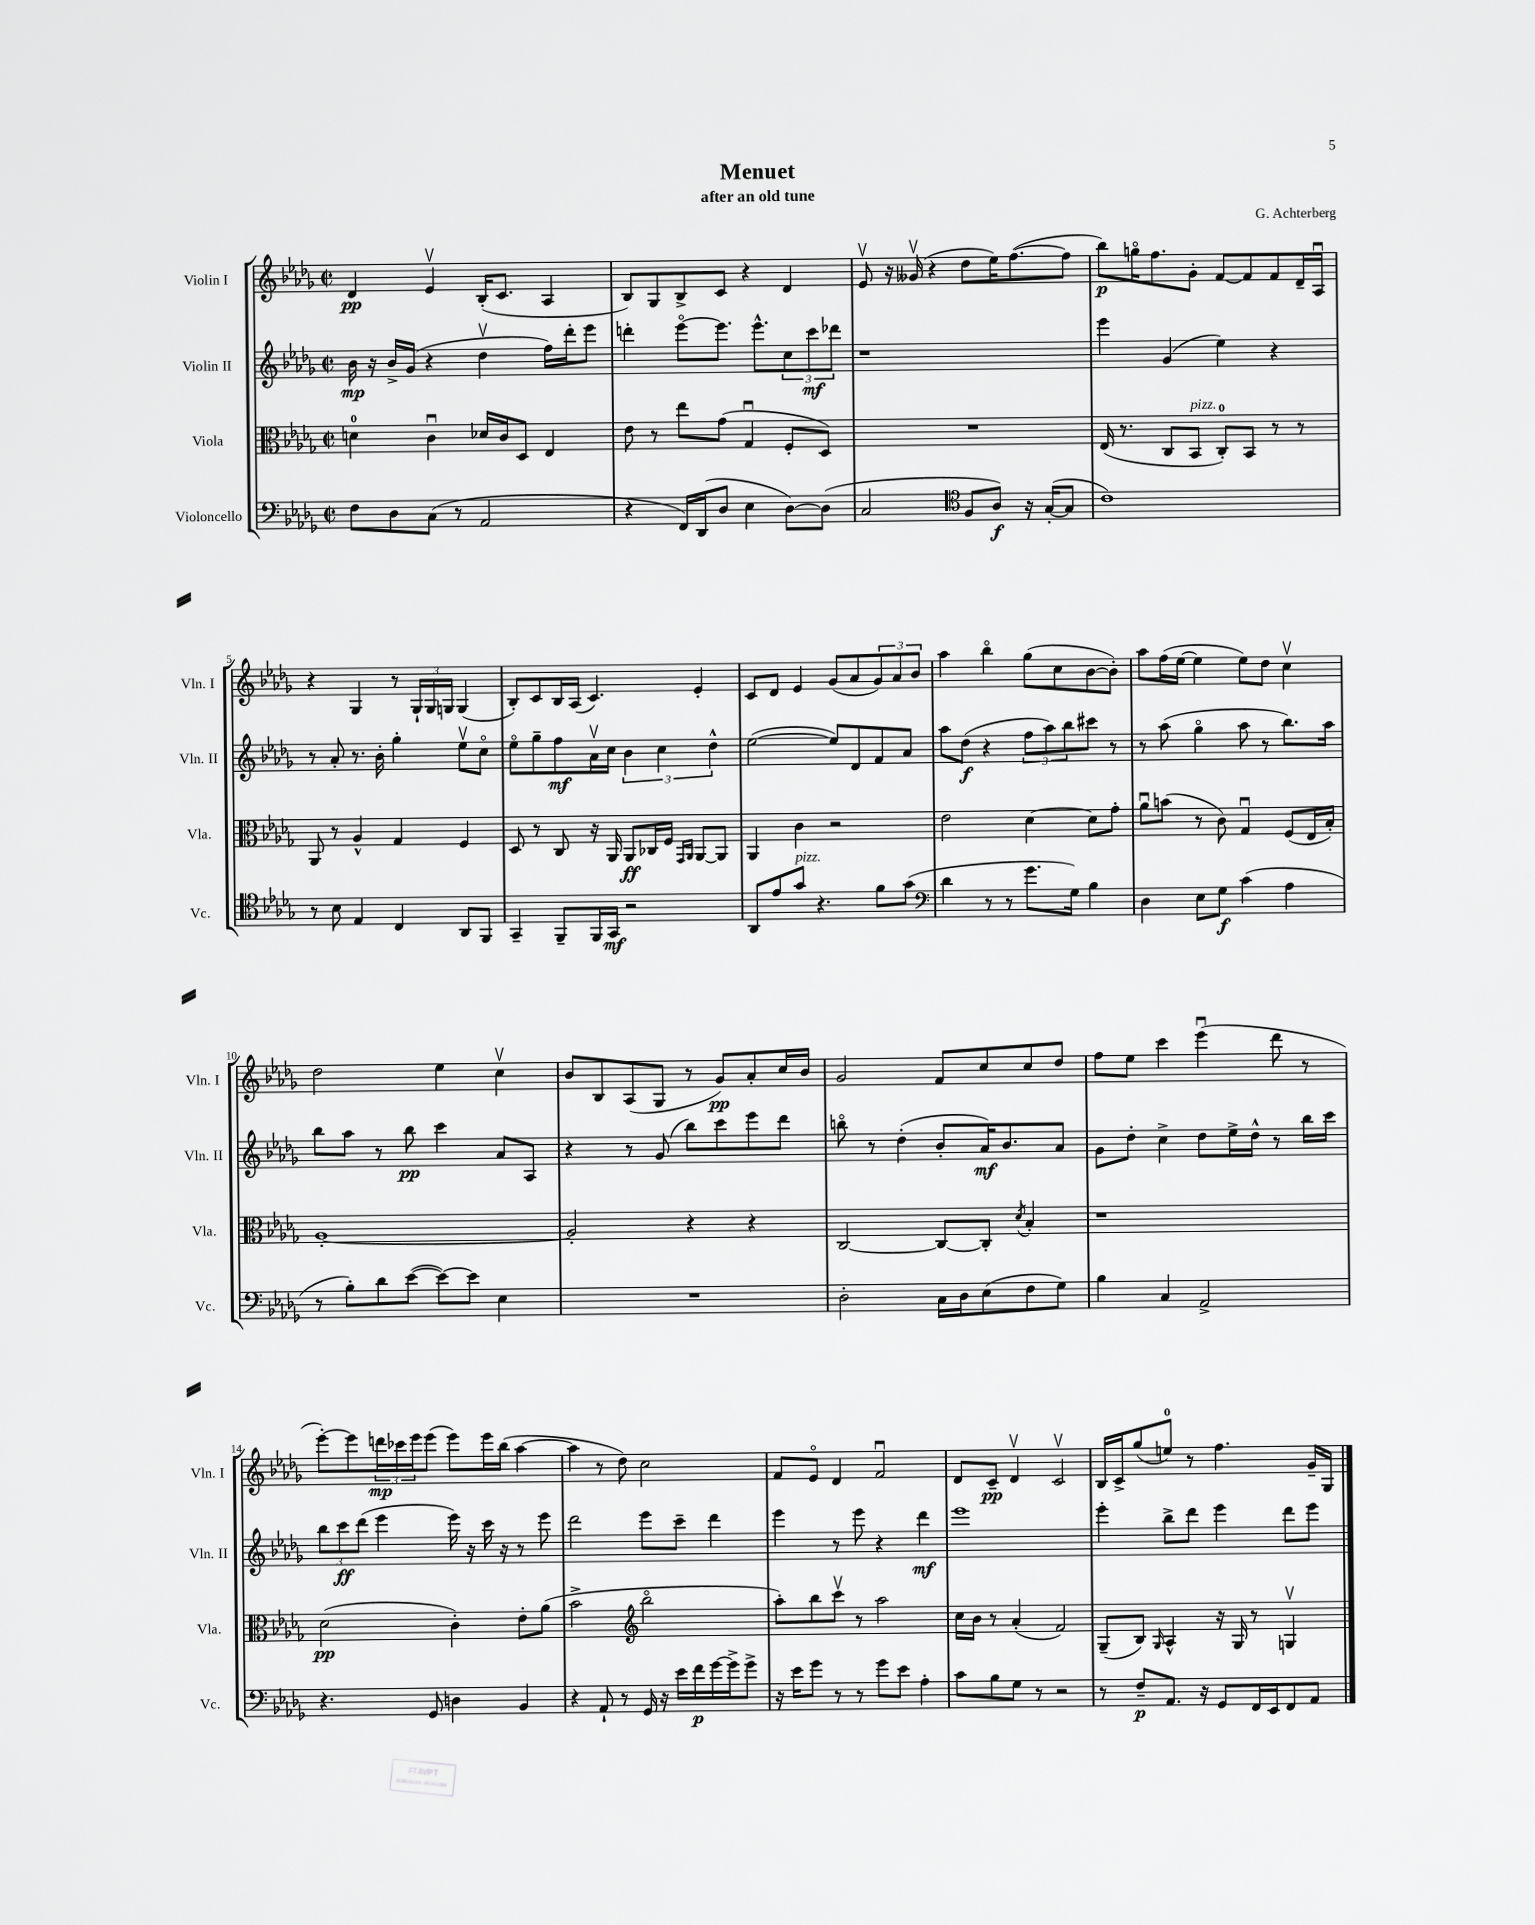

**kern	**kern	**kern	**kern
*staff4	*staff3	*staff2	*staff1
*clefF4	*clefC3	*clefG2	*clefG2
*k[b-e-a-d-g-]	*k[b-e-a-d-g-]	*k[b-e-a-d-g-]	*k[b-e-a-d-g-]
*M2/2	*M2/2	*M2/2	*M2/2
*met(c|)	*met(c|)	*met(c|)	*met(c|)
8F	4d	16b-	4d-
.	.	16r	.
8D-	.	16b-^	.
.	.	(16g-	.
(8C	4cu	4r	4e-v
8r	.	.	.
2AA-	16d-	4dd-v	(16B-'
.	16c	.	8.c
.	8D-	.	.
.	4E-	16ff)	4A-
.	.	16ddd-'	.
.	.	8eee-	.
=	=	=	=
4r	8e-	4ddd'	8B-)
.	8r	.	8G-
16FF)	8ee-	[8eee-o	8B-^
(16DD-	.	.	.
8D-	(8g-	8.eee-]	8c
4E-	4G-u	.	4r
.	.	8.eee-^^	.
[8D-)	8F'	12cc	4d-
.	.	12ccc	.
(8D-]	8D-)	.	.
.	.	12ddd-	.
=	=	=	=
2C	1r	1r	8e-v
.	.	.	16r
.	.	.	(16g--v
.	.	.	4r
*clefC4	*	*	*
8F	.	.	8dd-
8A-)	.	.	16ee-)
.	.	.	([8.ff
16r	.	.	.
([16G-'	.	.	.
8G-]	.	.	8ff]
=	=	=	=
1c)	(16E-	4eee-	8bb-)
.	8.r	.	.
.	.	.	16ggo
.	.	.	8.ff
.	8C	(4g-	.
.	8BB-	.	8g-'
.	8C')	4ee-)	[8f
.	8BB-	.	8f]
.	8r	4r	8f
.	8r	.	16d-~
.	.	.	16A-u
=	=	=	=
8r	8AA-	8r	4r
8B-	8r	8a-'	.
4E-	4A-^^	8.r	4G-
.	.	16b-'	.
4C	4G-	4gg-'	8r
.	.	.	24G-`
.	.	.	24G-
.	.	.	24G
8AA-	4F	8ee-v	(4G
8FF	.	8cco	.
=	=	=	=
4GG-~	8D-	8ee-o	8B-')
.	8r	8gg-~	8c
8FF~	8C	8ff	16B-
.	.	.	(16A-
16FF	16r	16a-v	4.c)
16GG-	16AA-	16cc	.
2r	8AA-	6b-	.
.	16C-	.	.
.	.	6cc	.
.	16F	.	.
.	16qqGG-	.	.
.	16qqAA-	.	.
.	[8AA-	.	4e-'
.	.	6dd-^^	.
.	8AA-]	.	.
=	=	=	=
8AA-	4AA-	([2ee-	8c
8e-	.	.	8d-
8g-	4c	.	4e-
4.r	.	.	.
.	2r	8ee-])	(8g-
.	.	8d-	8a-
8f	.	8f	12g-)
.	.	.	12a-
(8g-	.	8a-	.
.	.	.	12b-
=	=	=	=
*clefF4	*	*	*
4d-	2e-	8aa-	4aa-
.	.	(8dd-	.
8r	.	4r	4bb-o
8r	.	.	.
8.g-	[4d-	12ff	(8gg-
.	.	12aa-)	.
.	.	.	8cc
.	.	12bb-	.
16G-)	.	.	.
4B-	8d-]	8ccc#	[8b-
.	8g-'	8r	8b-'])
=	=	=	=
4D-	8a-u	8r	8aa-
.	(8b	(8aa-	(16ff
.	.	.	[16ee-
8E-	8r	4gg-o	4ee-]
8G-	8c)	.	.
(4c	4G-u	8aa-	8ee-)
.	.	8r	8dd-
4A-	(8F	8.bb-)	4ccv
.	16E-	.	.
.	16B-')	16aa-	.
=	=	=	=
8r	[1A-'	8bb-	2dd-
8B-')	.	8aa-	.
8d-	.	8r	.
([8e-	.	8bb-	.
8e-_)	.	4ccc	4ee-
8e-]	.	.	.
4E-	.	8a-	4ccv
.	.	8A-	.
=	=	=	=
1r	2A-']	4r	8b-
.	.	.	8B-
.	.	8r	(8A-
.	.	(8g-	8G-
.	4r	8bb-)	8r
.	.	8ccc	8g-)
.	4r	8eee-	8a-'
.	.	8ddd-	16cc
.	.	.	16b-
=	=	=	=
2D-'	[2C	8bbo	2g-
.	.	8r	.
.	.	(4dd-'	.
16C	8C_	8b-'	8f
16D-	.	.	.
(8E-	8C']	16a-)	8cc
.	.	8.b-	.
.	8qd-	.	.
8F	4B-'	.	8cc
8G-)	.	8a-	8dd-
=	=	=	=
4B-	1r	8g-	8ff
.	.	8dd-'	8ee-
4C	.	4cc^	4ccc
2AA-^	.	8dd-	(4eee-u
.	.	16ee-^	.
.	.	16dd-^^	.
.	.	8r	8ddd-
.	.	16bb-	8r
.	.	16ccc	.
=	=	=	=
4.r	(2d-	12bb-	[8eee-')
.	.	12ccc	.
.	.	.	8eee-]
.	.	(12ddd-	.
.	.	4eee-	24ddd
.	.	.	24ccc-
.	.	.	24eee-
8GG-	.	.	(8eee-
4D	4c')	16eee-)	8eee-)
.	.	16r	.
.	.	16ccc	16eee-
.	.	16r	(16bb-
4BB-	8e-'	8r	[4aa-
.	(8a-	8eee-	.
=	=	=	=
4r	2b-^	2ddd-	4aa-]
8AA-`	.	.	8r
8r	.	.	8dd-)
*	*clefG2	*	*
16GG-	2bb-o	8eee-	2cc
16r	.	.	.
16e-	.	8ccc~	.
16f	.	.	.
[16g-	.	4ddd-	.
16g-^]	.	.	.
8g-^	.	.	.
=	=	=	=
16r	8aa-')	4eee-	8f
16e-	.	.	.
8g-	8bb-	.	8e-o
8r	8cccv	8r	4d-
8r	8r	8eee-	.
8g-	2aa-	4r	2fu
8e-	.	.	.
4A-'	.	4ddd-	.
=	=	=	=
8c	16cc	1eee-	8d-
.	16b-	.	.
8B-	8r	.	8c~
8G-	(4a-'	.	4d-v
8r	.	.	.
2r	2f)	.	2cv
=	=	=	=
8r	(8G-~	4eee-'	16B-
.	.	.	16c^
8F~	8B-)	.	(8gg-
.	16qqG-	.	.
8.AA-	4A-^^	8bb-^	8ee)
.	.	8ddd-	8r
16r	.	.	.
8GG-	16r	4eee-	4.ff
.	16G-	.	.
16FF	8r	.	.
16EE-	.	.	.
8FF	4Gv	8ddd-	.
8AA-	.	8eee-	16g-~
.	.	.	16G-
==	==	==	==
*-	*-	*-	*-
